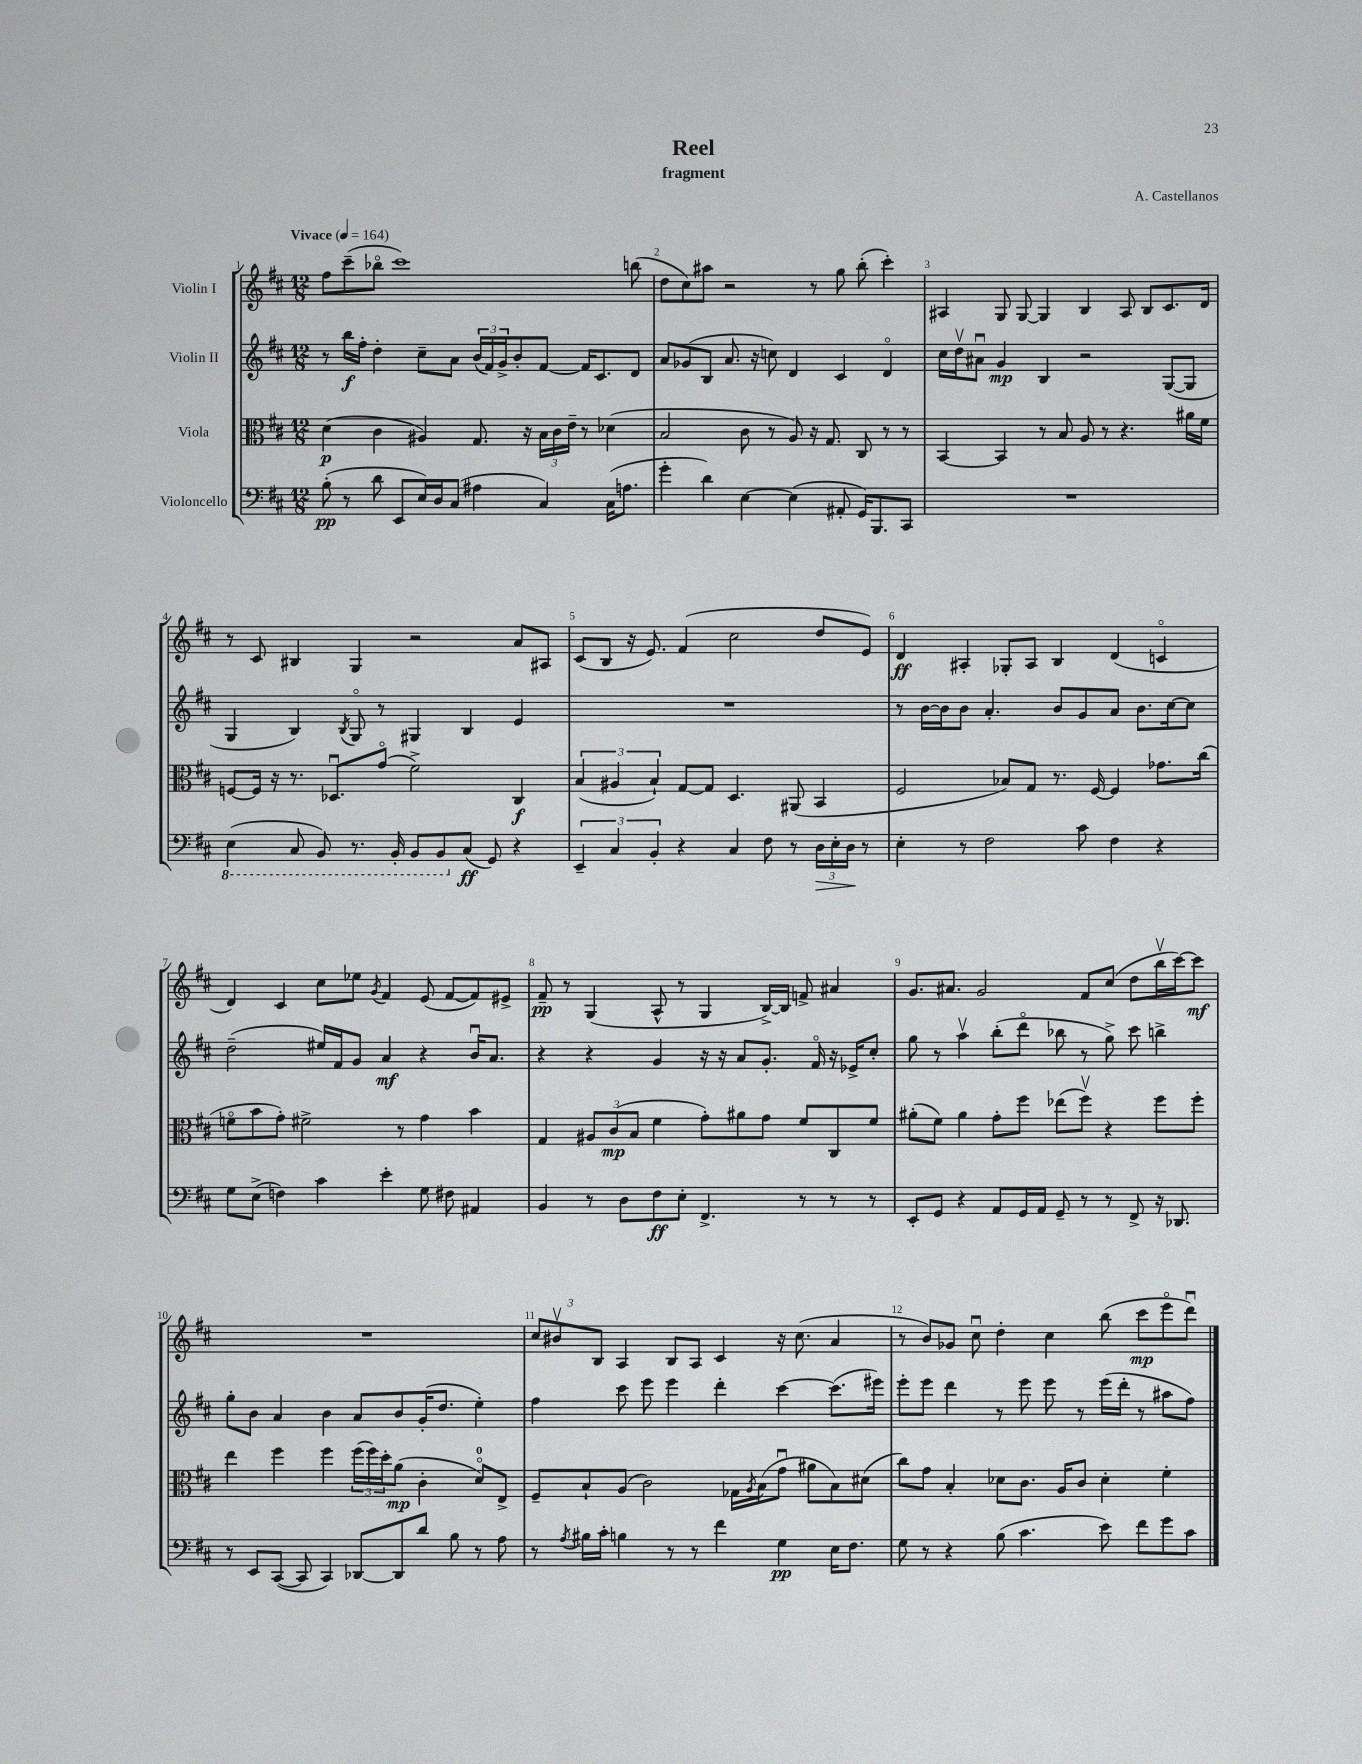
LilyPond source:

\header { title = "Reel" composer = "A. Castellanos" subtitle = "fragment" }
<<
\new StaffGroup <<
\new Staff = "s0" \with { instrumentName = "Violin I" } {
    \clef treble \key d \major \numericTimeSignature \time 12/8 \tempo "Vivace" 4 = 164
    fis''8 cis'''8--( bes''8\flageolet cis'''1) b''8( |
    d''8 cis''8) ais''8 r2 r8 g''8 b''8-.( cis'''4-.) |
    ais4 g8 g8~ g4 b4 ais8 b8 cis'8. d'16 |
    r8 cis'8 bis4 g4 r2 a'8 ais8 |
    cis'8( b8 r16 e'8.) fis'4( cis''2 d''8 e'8) |
    d'4\ff ais4-. ges8-. ais8 b4 d'4( c'4\flageolet |
    d'4) cis'4 cis''8 ees''8 \acciaccatura { g'8 } fis'4 e'8( fis'8~ fis'8) eis'8-> |
    fis'8--\pp r8 g4( a8-^ r8 g4 b16~->) b16 f'8-> ais'4 |
    g'8. ais'8. g'2 fis'8 cis''8( d''8 b''16\upbow cis'''16~) cis'''8\mf |
    R1. |
    \tuplet 3/2 { cis''8 bis'8\upbow b8 } a4 b8 a8 cis'4 r16 cis''8.( a'4 |
    r8 b'8) ges'8 cis''8\downbow d''4-. cis''4 b''8( cis'''8\mp e'''8\flageolet d'''8\downbow) \bar "|." |
}
\new Staff = "s1" \with { instrumentName = "Violin II" } {
    \clef treble \key d \major \numericTimeSignature \time 12/8
    r8 b''16\f fis''16-. d''4-. cis''8-- a'8 \tuplet 3/2 { b'16( fis'16) g'16-> } b'8-. fis'8~ fis'16 cis'8. d'8 |
    a'8 ges'8( b8 a'8. r16 c''8) d'4 cis'4 d'4\flageolet |
    cis''16 d''16\upbow ais'8\downbow g'4\mp b4 r2 g8~( g8 |
    g4 b4) \acciaccatura { b8 } g8\flageolet r8 gis4 b4 e'4 |
    R1. |
    r8 b'16~ b'16 b'8 a'4.-. b'8 g'8 a'8 b'8. cis''16~ cis''8 |
    d''2--( eis''16) fis'16 g'8 a'4\mf r4 b'16\downbow a'8. |
    r4 r4 g'4 r16 r16 a'8 g'8.-. fis'16\flageolet r16 ees'16-> cis''8-. |
    g''8 r8 a''4\upbow b''8-.( d'''8\flageolet bes''8 r8 g''8->) cis'''8 b''4-> |
    g''8-. b'8 a'4 b'4 a'8 b'8 g'16-.( d''8. e''4-.) |
    fis''4 cis'''8 e'''8 e'''4 d'''4-. cis'''4~ cis'''8.( eis'''16) |
    e'''8-. e'''8 d'''4 r8 e'''8 e'''8 r8 e'''16( d'''16-. r8 ais''8 fis''8) \bar "|." |
}
\new Staff = "s2" \with { instrumentName = "Viola" } {
    \clef alto \key d \major \numericTimeSignature \time 12/8
    d'4\p( cis'4 ais4) g8. r16 \tuplet 3/2 { b16 cis'16 e'16-- } r8 des'4( |
    b2 cis'8 r8 a8) r16 g8. cis8 r8 r8 |
    b,4~ b,4 r8 b8 a8 r8 r4. ais'16 fis'16 |
    f8~ f16 r16 r8. des8.\downbow g'8\flageolet( fis'2->) cis4\f |
    \tuplet 3/2 { b4( ais4 b4-!) } g8~ g8 d4. ais,8( b,4 |
    fis2 bes8) g8 r8. fis16~ fis4 ges'8. cis''16( |
    f'8\flageolet b'8 g'8-.) fis'2-> r8 g'4 b'4 |
    g4 \tuplet 3/2 { ais8 cis'8\mp( b8 } fis'4 g'8-.) ais'8 g'8 fis'8 cis8 fis'8 |
    ais'8-.( fis'8) ais'4 g'8-. fis''8 ees''8( fis''8\upbow) r4 fis''8 fis''8-. |
    e''4 fis''4 fis''4 \tuplet 3/2 { fis''16( fis''16) d''16-. } a'8\mp( cis'4-. d'8-0\flageolet) e8-> |
    fis8-- b8-! a8( cis'2) ges16 \acciaccatura { a8 } b16( g'8\downbow ais'8 b8) dis'8( |
    cis''8) g'8 b4-. des'8 cis'8. a16 cis'8 des'4-. fis'4-. \bar "|." |
}
\new Staff = "s3" \with { instrumentName = "Violoncello" } {
    \clef bass \key d \major \numericTimeSignature \time 12/8
    b8-.\pp( r8 d'8 e,8 e16) d16 cis8( ais4 cis4) cis16( a8. |
    g'4-. d'4) e4~ e4( ais,8-. g,16) b,,8. cis,8 |
    R1. |
    \ottava #-1 e,4( cis,8 b,,8) r8. b,,16-. b,,8 b,,8 \ottava #0 cis8\ff( g,8) r4 |
    \tuplet 3/2 { e,4-- cis4 b,4-. } r4 cis4 fis8 r8 \tuplet 3/2 { d16\> e16-. d16\! } r8 |
    e4-. r8 fis2 cis'8 fis4 r4 |
    g8 e8->( f4) cis'4 e'4-. g8 fis8 ais,4 |
    b,4 r8 d8 fis8\ff e8-. fis,4.-> r8 r8 r8 |
    e,8-. g,8 r4 a,8 g,16 a,16 g,8-- r8 r8 fis,8-> r16 des,8. |
    r8 e,8 cis,8~( cis,8 cis,4) des,8~ des,8 d'8 b8 r8 a8 |
    r8 \acciaccatura { a8 } bis16 cis'16-. b4 r8 r8 fis'4 g4\pp e16 fis8. |
    g8 r8 r4 b8( cis'4. e'8) fis'8 g'8 cis'8 \bar "|." |
}
>>
>>
\layout { \context { \Score \override BarNumber.break-visibility = ##(#f #t #t) barNumberVisibility = #all-bar-numbers-visible } }
